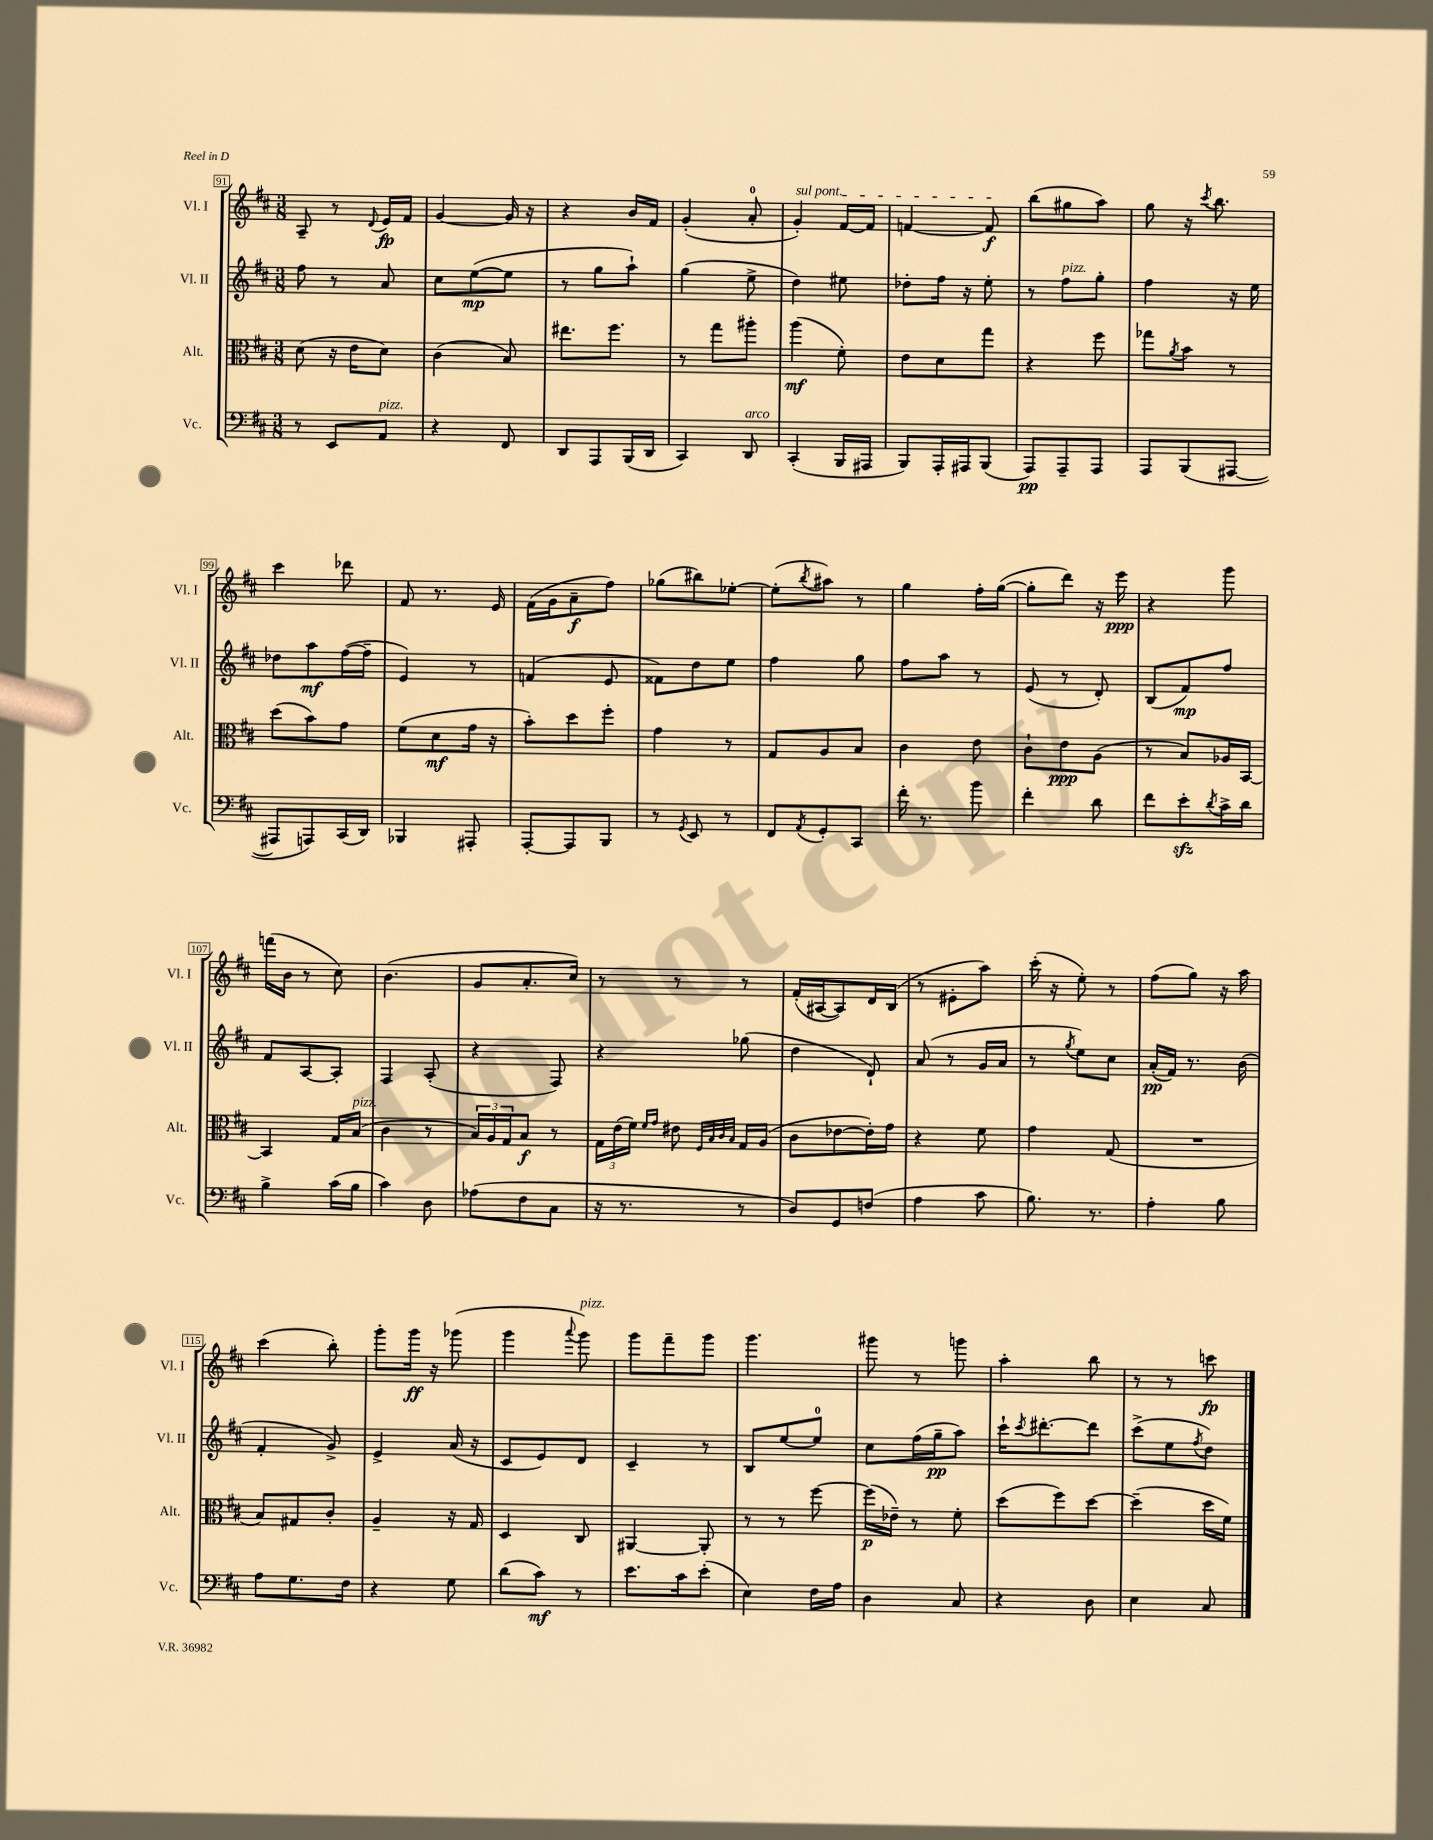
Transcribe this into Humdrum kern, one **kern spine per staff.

**kern	**kern	**kern	**kern
*staff4	*staff3	*staff2	*staff1
*clefF4	*clefC3	*clefG2	*clefG2
*k[f#c#]	*k[f#c#]	*k[f#c#]	*k[f#c#]
*M3/8	*M3/8	*M3/8	*M3/8
8r	(8d	8ff#	8A~
8EE	16r	8r	8r
.	16e	.	.
.	.	.	8qqd
8AA	8d)	8a	16e
.	.	.	16f#
=	=	=	=
4r	(4c#	8cc#	[4g
.	.	([8ee	.
8FF#	8B)	8ee]	16g]
.	.	.	16r
=	=	=	=
8DD	8.ee#	8r	4r
8AAA	.	8gg	.
.	8.ff#	.	.
(16BBB	.	8aa`)	16b
16DD	.	.	16f#
=	=	=	=
4CC#)	8r	(4gg	(4g'
.	8gg	.	.
8DD	8aa#'	8ee^	8a'
=	=	=	=
(4CC#'	(4aa	4dd)	4g')
16BBB	8f#')	8ee#	[16f#
16AAA#	.	.	16f#]
=	=	=	=
8BBB)	8e	8dd-'	[4f
16AAA'	8d	16ff#	.
16AAA#	.	16r	.
(8BBB	8gg	8ee'	8f]
=	=	=	=
8AAA)	4r	8r	(8bb
8AAA~	.	8ff#	8gg#
8AAA	8ff#	8gg'	8aa)
=	=	=	=
8AAA	8gg-	4ff#	8gg
.	8qa	.	.
(8BBB	8b	.	16r
.	.	.	8qccc#
.	.	.	8.bb
[8AAA#	8r	16r	.
.	.	16ee	.
=	=	=	=
8AAA#]	(8dd	8dd-	4ccc#
8AAA)	8b)	8aa	.
(16CC#	8g	([16ff#	8ddd-
16DD)	.	16ff#~]	.
=	=	=	=
4BBB-	(8f#	4e)	8f#
.	8d	.	8.r
8AAA#'	16g	8r	.
.	16r	.	16e
=	=	=	=
[8AAA'	8b')	(4f	(16f#
.	.	.	16g
8AAA]	8dd	.	8a~
8BBB	8ff#'	8e	8ff#)
=	=	=	=
8r	4g	8f##)	(8gg-
8qGG	.	.	.
8EE	.	8dd	8bb#)
8r	8r	8ee	[8ee-'
=	=	=	=
8FF#	8G	4ff#	(8ee-']
8qAA	.	.	8qbb
8GG'	8A	.	8aa#)
8CC#	8B	8gg	8r
=	=	=	=
16f#'	4c#	8ff#	4gg
8.r	.	.	.
.	.	8aa	.
8b	8e	8r	16ff#'
.	.	.	([16gg
=	=	=	=
4f#'	8c#`	(8e	8gg']
.	8e	8r	8ddd)
8d	(8A	8d')	16r
.	.	.	16eee
=	=	=	=
8f#	8r	(8B	4r
8e'	8B)	8f#)	.
8qd	.	.	.
16c#^	16A-	8ff#	8ggg
16d	[16BB	.	.
=	=	=	=
4B^	4BB]	8f#	(16fff
.	.	.	16b
.	.	[8A	8r
(16c#	16G	8A']	8cc#)
16B	(16B	.	.
=	=	=	=
4c#)	4c#	4F#	(4.b
8D	8r	(8A'	.
=	=	=	=
(8A-	24B)	4r	8g
.	24A	.	.
.	24G	.	.
8F#	8B	.	8.a'
8C#	8r	8F#)	.
.	.	.	16cc#)
=	=	=	=
16r	24G	4r	8r
.	(24e	.	.
8.r	.	.	.
.	24f#)	.	.
.	16qqf#	.	.
.	16qqg	.	.
.	8e#	.	8r
.	32qqF#	.	.
.	32qqB	.	.
.	32qqc#	.	.
.	32qqB	.	.
8r	16G	(8gg-	8r
.	(16A	.	.
=	=	=	=
8D)	8c#	4dd	(16f#'
.	.	.	[16A#
8GG	[8e-	.	8A#])
(8F	16e-'])	8d`)	16d
.	16g	.	(16B
=	=	=	=
4A	4r	(8a	8r
.	.	8r	8e#'
8c#	8f#	16g	8aa)
.	.	16a	.
=	=	=	=
8.B)	4g	8r	(16ccc#'
.	.	.	16r
.	.	8qgg	.
.	.	8ee)	8ee')
8.r	.	.	.
.	(8G	8cc#	8r
=	=	=	=
4A'	4.r	(16a'	(8ff#
.	.	16f#)	.
.	.	8.r	8gg)
8B	.	.	16r
.	.	(16b	16aa
=	=	=	=
8A	8B)	4f#'	(4ccc#
8.G	8G#	.	.
.	8c#'	8g^)	8bb')
16F#	.	.	.
=	=	=	=
4r	4A~	4e^	8ggg'
.	.	.	16ggg
.	.	.	16r
8G	16r	(16a	(8ggg-
.	16G	16r	.
=	=	=	=
(8d	4D	8c#	4ggg
8c#)	.	8e)	.
.	.	.	8qqaaa
8r	8C#	8d	8ggg)
=	=	=	=
8.e	[4AA#	4c#~	8ggg
.	.	.	8fff#~
16c#	.	.	.
(8e'	8AA#']	8r	8ggg
=	=	=	=
4E)	8r	8B	4.ggg
.	8r	[8ee	.
16F#	[8ff#	8ee]	.
16A	.	.	.
=	=	=	=
4D	(16ff#]	8cc#	8ggg#
.	16e-~)	.	.
.	8r	(16ff#	8r
.	.	16gg~	.
8C#	8f#'	8aa)	8ggg
=	=	=	=
4r	(8dd	16ccc#`	4aa'
.	.	8qccc#	.
.	.	[8.ddd#'	.
.	8ff#)	.	.
8D	[8dd	8ddd#]	8bb
=	=	=	=
4E	(4dd~]	(8ccc#^	8r
.	.	8ee	8r
.	.	8qff#	.
8C#	16dd	8dd)	8ccc
.	16f#)	.	.
==	==	==	==
*-	*-	*-	*-
